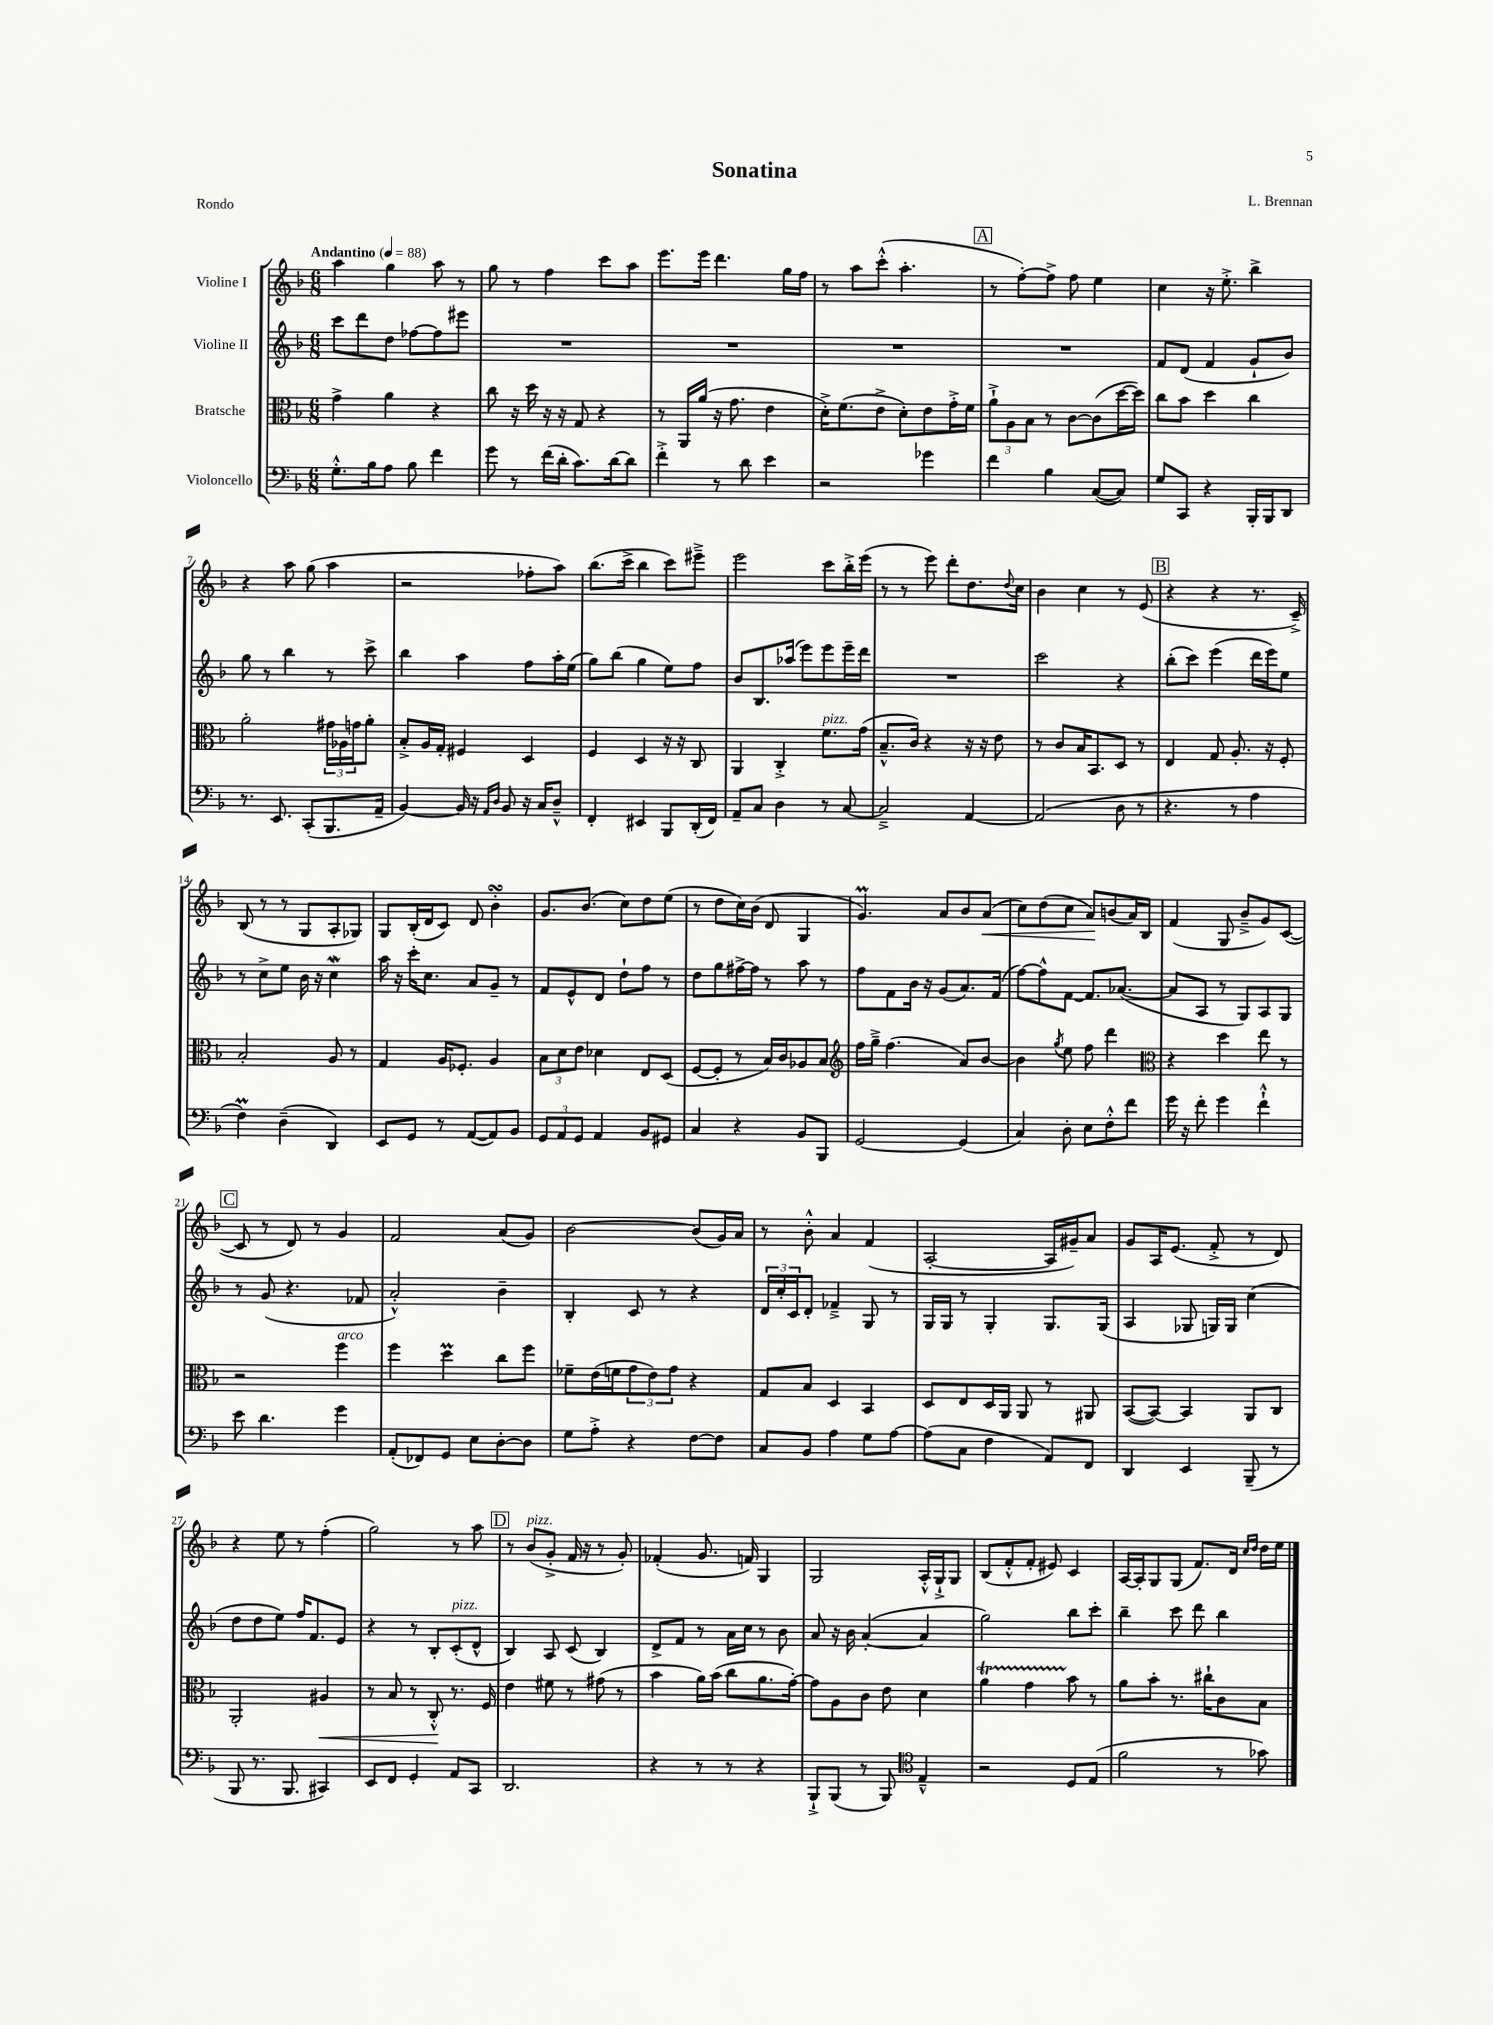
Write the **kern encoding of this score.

**kern	**kern	**kern	**kern
*staff4	*staff3	*staff2	*staff1
*clefF4	*clefC3	*clefG2	*clefG2
*k[b-]	*k[b-]	*k[b-]	*k[b-]
*M6/8	*M6/8	*M6/8	*M6/8
*MM88	*MM88	*MM88	*MM88
8.G'^^	4g^	8ccc	4aa
.	.	8ddd	.
16B-	.	.	.
8A	4a	8dd	4gg
8B-	.	[8ff-	.
4f	4r	8ff-]	8aa
.	.	8eee#	8r
=	=	=	=
8g	8cc	2.r	8gg
8r	16r	.	8r
.	16dd	.	.
(16f	16r	.	4ff
16d'	16r	.	.
8.c)	8G	.	.
.	4r	.	8ccc
[16d	.	.	.
8d]	.	.	8aa
=	=	=	=
4f'^	8r	2.r	8.eee
.	16AA	.	.
.	(16a	.	16eee
8r	16r	.	4.ddd
.	8.g	.	.
8d	.	.	.
4e	4e	.	.
.	.	.	16gg
.	.	.	16ff
=	=	=	=
2r	16d'^)	2.r	8r
.	(8.f	.	.
.	.	.	8aa
.	8e^	.	(8ccc'^^
.	8d')	.	4.aa'
4g-	8e	.	.
.	16g'^	.	.
.	16f	.	.
=	=	=	=
4f	12a`^	2.r	8r
.	12A	.	.
.	.	.	[8ff')
.	12B-	.	.
4B-	8r	.	8ff^]
.	[8c	.	8ff
([8C	(8c]	.	4ee
8C])	[16dd	.	.
.	16dd])	.	.
=	=	=	=
8G	8cc	8f	4cc
8CC	8b-	(8d	.
4r	4dd	4f	16r
.	.	.	8.ee'^
16BBB-'	4cc	8g`	4bb-^
16BBB-	.	.	.
8DD	.	8b-)	.
=	=	=	=
8.r	2a'	8gg	4r
.	.	8r	.
8.EE	.	.	.
.	.	4bb-	8aa
(8CC'	.	.	(8gg
8.BBB-	24g#	8r	4aa
.	24A-	.	.
.	24g	.	.
.	8a'	8ccc^	.
16AA~	.	.	.
=	=	=	=
[4BB-)	8B-'^	4bb-	2r
.	16A	.	.
.	16G'	.	.
16BB-]	4F#	4aa	.
16r	.	.	.
16qqAA	.	.	.
16qqD	.	.	.
8BB-	.	.	.
16r	4D	8ff	8ff-'
16C	.	.	.
8D~^^	.	16aa'	8aa)
.	.	(16ee	.
=	=	=	=
4FF'	4F	8gg)	(8.bb-
.	.	(8bb-	.
.	.	.	16ccc^
4EE#	4D	4gg	4bb-
8BBB-	16r	8ee)	8ccc)
.	16r	.	.
(16DD'	8C	8ff	8eee#~^
16FF)	.	.	.
=	=	=	=
8AA~	4AA	8b-	2eee
8C	.	8.B-	.
4D	4C'^	.	.
.	.	(16aa-	.
.	.	8eee)	.
8r	8.f	8eee	8ccc
[8C	.	16eee~	16bb-'^
.	(16g	16ddd	(16eee
=	=	=	=
2C~^]	8.B-~^^	2.r	8r
.	.	.	8r
.	16c)	.	.
.	4r	.	8eee)
.	.	.	8ddd'
[4AA	16r	.	8.dd
.	16r	.	.
.	8e	.	.
.	.	.	8qqdd
.	.	.	16cc
=	=	=	=
(2AA]	8r	2ccc	4b-
.	8c	.	.
.	16B-	.	4cc
.	8.BB-	.	.
8D	8D	4r	8r
8r	8r	.	(8e
=	=	=	=
4.r	4E	(8bb-'	4r
.	.	8ccc)	.
.	8G	(4eee	4r
8r	8.A'	.	.
4A	.	16ddd	8.r
.	16r	16eee)	.
.	8F'	8ee	.
.	.	.	16c~^)
=	=	=	=
4F)	2B-'	8r	(8B-
.	.	8cc^	8r
(4D~	.	8ee	8r
.	.	16b-	8G
.	.	16r	.
4DD)	8A	4cc	8A'
.	8r	.	8G-)
=	=	=	=
8EE	4G	16aa	8G
.	.	16r	.
8GG	.	16ccc'	(16B-'
.	.	8.cc	16d
8r	16A	.	8c)
.	8.F-'	.	.
([8AA	.	8a	8d
8AA])	4A	8g~	4b-'
8BB-	.	8r	.
=	=	=	=
12GG	12B-	8f	8.g
12AA	12d	.	.
.	.	8e^^	.
12GG	12e	.	.
.	.	.	(8.b-
4AA	4d-	8d	.
.	.	8dd`	8cc)
8BB-	8E	8ff	8dd
8GG#	(8D	8r	(8ee
=	=	=	=
4C	[8F	8dd	8r
.	8F']	8gg	8dd
4r	8r	[16ff#^	16cc)
.	.	16ff#]	(16b-
.	16B-)	8r	8d
.	16c	.	.
8BB-	8A-	8aa	4G
8BBB-	8B-	8r	.
=	=	=	=
*	*clefG2	*	*
[2GG	16ff	8ff	4.g)
.	16gg~^	.	.
.	(4.ff	8f	.
.	.	16b-	.
.	.	16r	.
.	.	(8g	8a
(4GG]	8a)	8.a)	8b-
.	[8b-	.	(8a
.	.	(16f	.
=	=	=	=
4C)	4b-]	[8ff)	8cc)
.	.	8ff^^]	(8dd
.	8qgg	.	.
8D'	8ee	[8f	8cc
8E	8ff	8.f]	8a)
8F'^^	4ddd	.	(8b
.	.	([8.a-	.
8f	.	.	16a)
.	.	.	16B-
=	=	=	=
*	*clefC3	*	*
16g	4r	8a-]	(4f
16r	.	.	.
8f'	.	8A	.
4g	4dd	8r	8G
.	.	8G)	8b-~^
4f`^^	8ee	8A	8g)
.	8r	8G	([8c
=	=	=	=
8e	2r	8r	8c]
4.d	.	(8g	8r
.	.	4.r	8d)
.	.	.	8r
4g	4ff	.	4g
.	.	8f-	.
=	=	=	=
(8AA'	4ff	2a'^^)	2f
8FF-)	.	.	.
8GG	4dd	.	.
8E	.	.	.
[8D'	8cc	4b-~	(8a
8D]	8ff	.	8g)
=	=	=	=
8G	8f-~	4B-'	[2b-
8A'^	(16e	.	.
.	16f	.	.
4r	12g	8c	.
.	12e)	.	.
.	.	8r	.
.	12g	.	.
[8F	4r	4r	(8b-]
8F]	.	.	16g)
.	.	.	16a
=	=	=	=
8C	8G	24d	8r
.	.	24cc'	.
.	.	24c	.
8BB-	8B-	8d'	8b-'^^
4A	4D	4f-~^	4a
8G	4BB-	8G	(4f
[8A	.	8r	.
=	=	=	=
(8A]	8D	16G	[2A'
.	.	16G	.
8C	8E	8r	.
4F	16D	4G'	.
.	16AA	.	.
.	8AA	.	.
8AA)	8r	8.G	16A]
.	.	.	16g#~)
8FF	8AA#	.	8a
.	.	(16G	.
=	=	=	=
4DD	([8BB-	4A	8g
.	8BB-_)	.	16A
.	.	.	(8.e
4EE	4BB-]	8G-	.
.	.	16G)	8f'^
.	.	16G	.
(8BBB-~	8AA	(4cc	8r
8r	8C	.	8d)
=	=	=	=
8BBB-	2AA'	8dd	4r
8.r	.	8dd	.
.	.	8ee)	8ee
8.BBB-	.	.	.
.	.	16ff	8r
.	.	8.f	.
4CC#)	4A#	.	(4ff'
.	.	8e	.
=	=	=	=
8EE	8r	4r	2gg)
8FF	8B-	.	.
4GG'	8r	8r	.
.	8C'^^	8B-'	.
8AA	8.r	(8c'	8r
8CC	.	8d^^	8aa
.	16F	.	.
=	=	=	=
2.DD	4e	4B-)	8r
.	.	.	(8b-
.	8f#	8A	8g'^
.	8r	(8c	16f
.	.	.	16r
.	(8g#	4B-)	8r
.	8r	.	8g')
=	=	=	=
4r	4b-	8d^	(4f-'
.	.	8f	.
8r	16a)	8r	8.g
.	(16b-	.	.
8r	8cc	16a	.
.	.	16cc	16f)
4r	8.a	8r	4G
.	.	8b-	.
.	[16g')	.	.
=	=	=	=
8BBB-`^	8g]	8a	2G
(8BBB-	8A	16r	.
.	.	16b-	.
8r	8c	([4a'	.
8BBB-)	8e	.	.
*clefC4	*	*	*
4E~^^	4d	4a]	16A'^^
.	.	.	16G`^
.	.	.	8G
=	=	=	=
2r	4a	2gg)	(8B-
.	.	.	8f'^^
.	4g	.	8f'
.	.	.	8e#)
8D	8b-	8bb-	4c
(8E	8r	8ccc'	.
=	=	=	=
2f	8a	4bb-~	[16A
.	.	.	16A']
.	8b-'	.	8G
.	8.r	8ccc	(8G
.	.	8ddd	8.f)
.	16cc#`	.	.
8r	8c	4bb-	.
.	.	.	16d
.	.	.	16qqcc
.	.	.	16qqdd
8g-)	8B-	.	16dd
.	.	.	16ee
==	==	==	==
*-	*-	*-	*-
